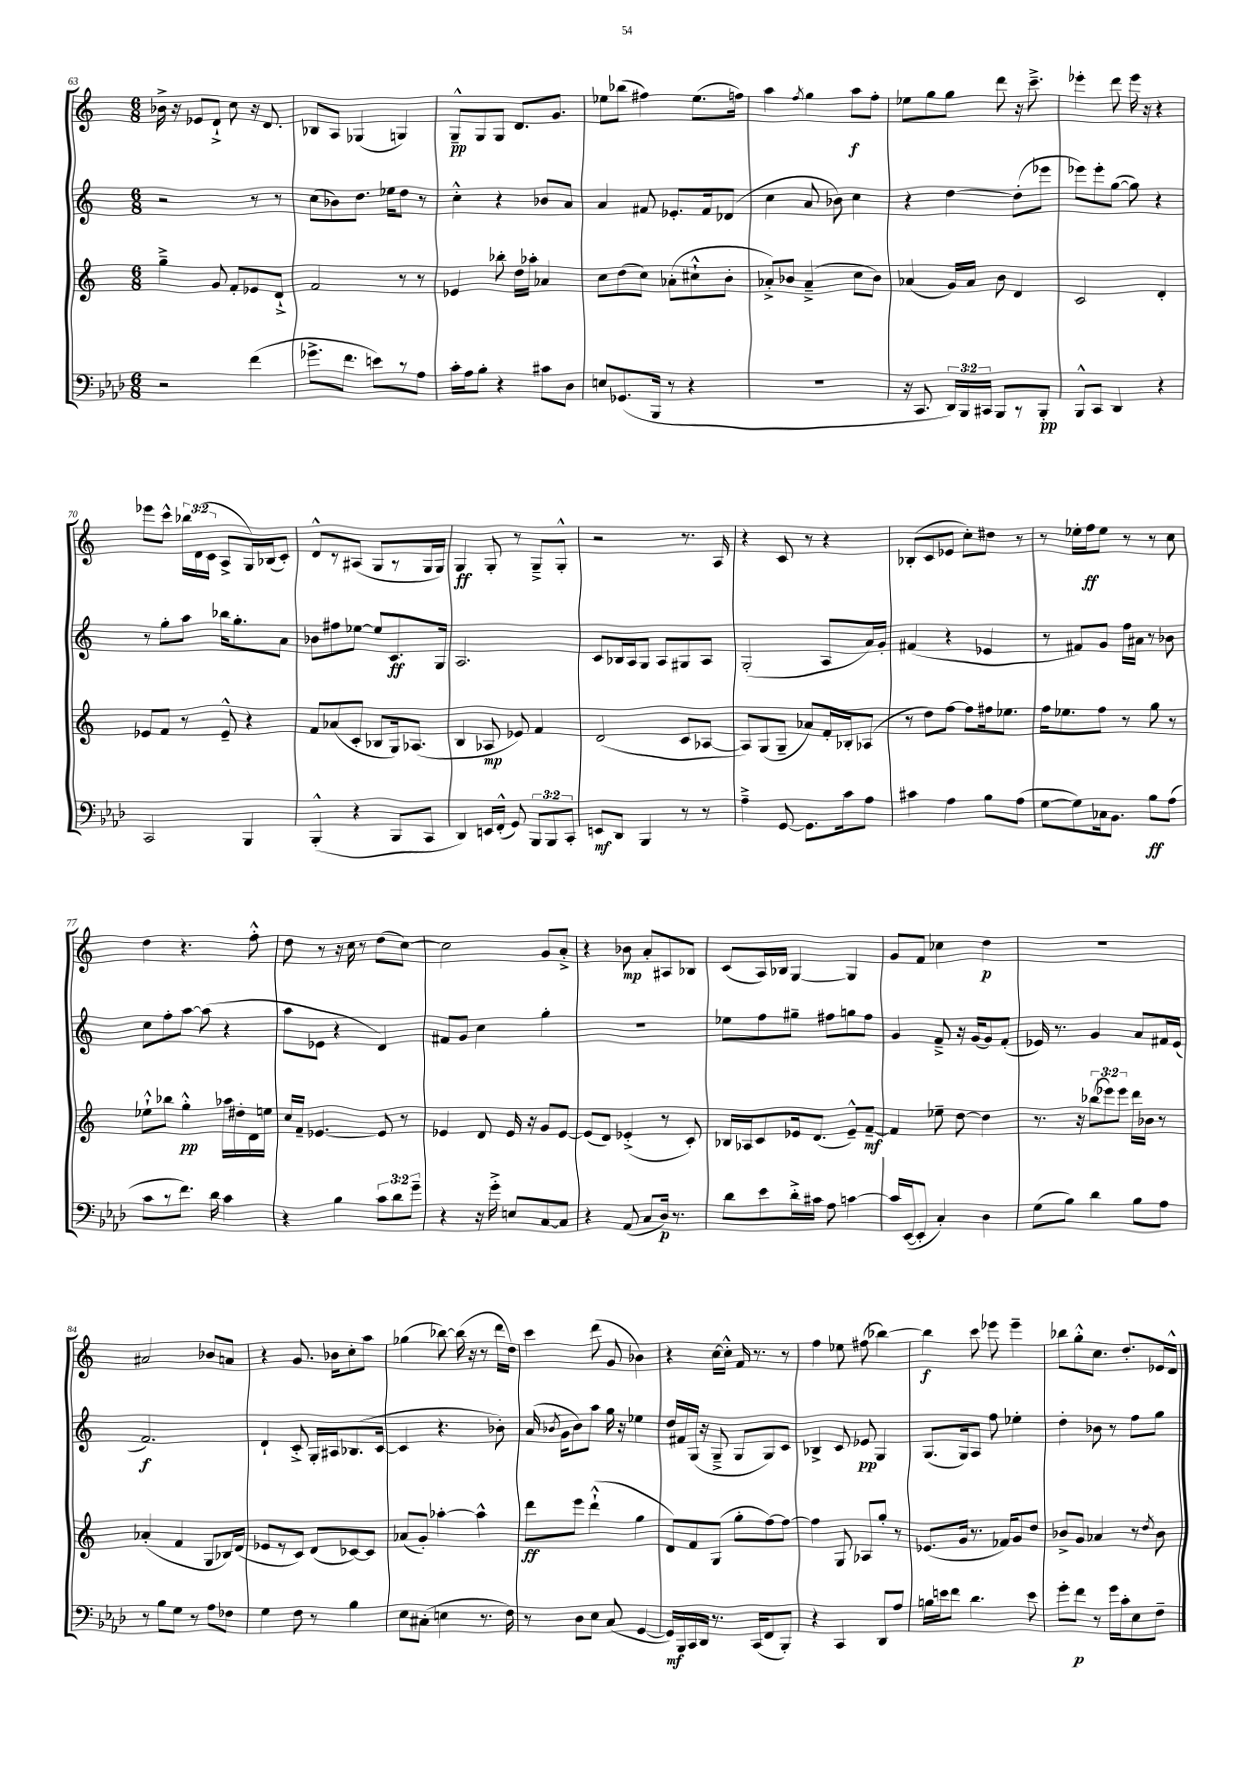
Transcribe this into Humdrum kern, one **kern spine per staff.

**kern	**dynam	**kern	**dynam	**kern	**dynam	**kern	**dynam
*part4	*part4	*part3	*part3	*part2	*part2	*part1	*part1
*staff4	*staff4	*staff3	*staff3	*staff2	*staff2	*staff1	*staff1
*clefF4	*	*clefG2	*	*clefG2	*	*clefG2	*
*k[b-e-a-d-]	*	*k[]	*	*k[]	*	*k[]	*
*M6/8	*	*M6/8	*	*M6/8	*	*M6/8	*
=63	=63	=63	=63	=63	=63	=63	=63
2r	.	4gg~^\	.	2r	.	16b-X^\	.
.	.	.	.	.	.	16r	.
.	.	.	.	.	.	8e-X/L	.
.	.	8g/	.	.	.	8d`^/J	.
.	.	8f'/L	.	.	.	8cc\	.
(4f\	.	8e-X/	.	8r	.	16r	.
.	.	.	.	.	.	8.d/	.
.	.	8d`^/J	.	8r	.	.	.
=64	=64	=64	=64	=64	=64	=64	=64
8.g-X^\L	.	2f/	.	(8cc\L	.	8B-X/L	.
.	.	.	.	8b-X\)	.	8A/J	.
8.f\J	.	.	.	.	.	.	.
.	.	.	.	8.dd\J	.	(4G-X/	.
8en\L)	.	.	.	.	.	.	.
.	.	.	.	16ee-X\KL	.	.	.
8r	.	8r	.	8dd\J	.	4Gn/)	.
8A-\J	.	8r	.	8r	.	.	.
=65	=65	=65	=65	=65	=65	=65	=65
16c'\LL	.	4e-X/	.	4cc'^^\	.	8G~^^/L	pp
16A-\J	.	.	.	.	.	.	.
8B-'\J	.	.	.	.	.	8G/	.
4r	.	8bb-X'\	.	4r	.	8G/J	.
.	.	16dd\LL	.	.	.	8.d/L	.
.	.	16aa-X'\JJ	.	.	.	.	.
8c#X\L	.	4a-X/	.	8b-X/L	.	.	.
.	.	.	.	.	.	8.g/J	.
8D-\J	.	.	.	8a/J	.	.	.
=66	=66	=66	=66	=66	=66	=66	=66
8En/L	.	8cc\L	.	4a/	.	8ee-X\L	.
(8.GG-X/	.	(8dd\	.	.	.	(8bb-X\J	.
.	.	8cc\J)	.	8f#X/	.	4ff#X\)	.
16BBB-/Jk	.	.	.	.	.	.	.
8r	.	(8a-X'\L	.	8.e-X'/L	.	.	.
4r	.	8cc#X`^^\	.	.	.	(8.ee-\L	.
.	.	.	.	16f#/k	.	.	.
.	.	8b'\J	.	(8d-X/J	.	.	.
.	.	.	.	.	.	16ffn\Jk)	.
=67	=67	=67	=67	=67	=67	=67	=67
2.r	.	8a-X'^/L)	.	4cc\	.	4aa\	.
.	.	8b-X/J	.	.	.	.	.
.	.	.	.	.	.	8qff/	.
.	.	(4a-~^/	.	8a/	.	4gg\	.
.	.	.	.	8b-X\)	.	.	.
.	.	8cc\L	.	4cc\	.	8aa\L	f
.	.	8b-\J)	.	.	.	8ff'\J	.
=68	=68	=68	=68	=68	=68	=68	=68
16r	.	(4a-X/	.	4r	.	8ee-X\L	.
8.CC/	.	.	.	.	.	.	.
.	.	.	.	.	.	8gg\	.
24DD-/LL)	.	16g/LL)	.	[4dd\	.	8gg\J	.
24BBB-/	.	.	.	.	.	.	.
.	.	16a-/JJ	.	.	.	.	.
24CC#X/JJ	.	.	.	.	.	.	.
8BBB-/L	.	8b\	.	.	.	8ddd\	.
8r	.	4d/	.	(8dd'\L]	.	16r	.
.	.	.	.	.	.	8.ccc~^\	.
8BBB-'/J	pp	.	.	8eee-X\J	.	.	.
=69	=69	=69	=69	=69	=69	=69	=69
8BBB-^^/L	.	2c/	.	8eee-X\L)	.	4eee-X'\	.
8CC/J	.	.	.	8eee-'\	.	.	.
4DD-/	.	.	.	([8gg\J	.	8ddd\	.
.	.	.	.	8gg\])	.	16eee-\	.
.	.	.	.	.	.	16r	.
4r	.	4d'/	.	4r	.	4r	.
!!LO:LB:g=z
=70	=70	=70	=70	=70	=70	=70	=70
2CC/	.	8e-X/L	.	8r	.	8eee-X\L	.
.	.	8f/J	.	8gg'\L	.	8ccc^^\J	.
.	.	8r	.	8aa\J	.	24bb-X\LL	.
.	.	.	.	.	.	(24d\	.
.	.	.	.	.	.	24c\JJ	.
.	.	8e-~^^/	.	16bb-X\KL	.	8A^/L	.
.	.	.	.	8.gg'\	.	.	.
4BBB-/	.	4r	.	.	.	16G/L)	.
.	.	.	.	.	.	(16B-X/J	.
.	.	.	.	8a\J	.	8c'/J)	.
=71	=71	=71	=71	=71	=71	=71	=71
(4BBB-'^^/	.	8f/L	.	8b-X\L	.	8d^^/L	.
.	.	(8a-X/	.	8ff#X\	.	8r	.
4r	.	8c'/J	.	[8ee-X\J	.	(8A#X/J	.
.	.	8B-X/L	.	8ee-/L]	.	8G/L	.
8BBB-/L	.	16G/k)	.	8.c/	ff	8r	.
.	.	(8.A-X/J	.	.	.	.	.
8CC/J	.	.	.	.	.	16G/L	.
.	.	.	.	16G/Jk	.	16G/JJ)	.
=72	=72	=72	=72	=72	=72	=72	=72
4DD-/)	.	4B/	.	2.A/	.	4G/	ff
16EEn/LL	.	8A-X/	mp	.	.	8G'/	.
(16FF'^^/JJ	.	.	.	.	.	.	.
8GG/)	.	8e-X/)	.	.	.	8r	.
12BBB-/L	.	4f/	.	.	.	8G~^/L	.
12BBB-/	.	.	.	.	.	.	.
.	.	.	.	.	.	8G'^^/J	.
12CC'/J	.	.	.	.	.	.	.
=73	=73	=73	=73	=73	=73	=73	=73
8EEn/L	mf	(2d/	.	8c/L	.	2r	.
8DD-/J	.	.	.	16B-X/L	.	.	.
.	.	.	.	16A/J	.	.	.
4BBB-/	.	.	.	8G/J	.	.	.
.	.	.	.	8A/L	.	.	.
8r	.	8c/L	.	8G#X/	.	8.r	.
8r	.	[8A-X/J	.	8A/J	.	.	.
.	.	.	.	.	.	16A/	.
=74	=74	=74	=74	=74	=74	=74	=74
4A-~^\	.	8A-/L])	.	(2G'/	.	4r	.
.	.	(8G/	.	.	.	.	.
[8GG/	.	8G~/J	.	.	.	8c/	.
8.GG\L]	.	8a-X/L)	.	.	.	8r	.
.	.	16f'/L	.	8A/L	.	4r	.
16c\k	.	16B-X'/J	.	.	.	.	.
8A-\J	.	(8A-X/J	.	16a/L)	.	.	.
.	.	.	.	16g'/JJ	.	.	.
=75	=75	=75	=75	=75	=75	=75	=75
4c#X\	.	8r	.	(4f#X/	.	(8B-X'/L	.
.	.	8dd\L)	.	.	.	8c/	.
4A-\	.	[8ff\J	.	4r	.	8e-X/J	.
.	.	8ff\L]	.	.	.	8cc'\L)	.
8B-\L	.	16ff#X\k	.	4e-X/	.	8dd#X\J	.
.	.	8.ee-X\J	.	.	.	.	.
(8A-\J	.	.	.	.	.	8r	.
=76	=76	=76	=76	=76	=76	=76	=76
[8G\L	.	16ff\KL	.	8r	.	8r	.
.	.	8.ee-X\	.	.	.	.	.
8G\])	.	.	.	8f#X/L)	.	16ee-X'\LL	.
.	.	.	.	.	.	16ff\J	ff
16C-X\k	.	8ff\J	.	8g/J	.	8ee-\J	.
8.BB-\J	.	.	.	.	.	.	.
.	.	8r	.	16ff\LL	.	8r	.
.	.	.	.	16a#X\JJ	.	.	.
8B-\L	ff	8gg\	.	8r	.	8r	.
(8A-\J	.	8r	.	8b-X\	.	8cc\	.
!!LO:LB:g=z
=77	=77	=77	=77	=77	=77	=77	=77
8c\L	.	8ee-X`^^\L	.	8cc\L	.	4dd\	.
8r	.	8bb-X\J	.	8ff'\	.	.	.
8.f\J)	.	4gg'^^\	pp	[8aa\J	.	4.r	.
.	.	.	.	(8aa\]	.	.	.
16d-\	.	.	.	.	.	.	.
4c\	.	16aa-X\LL	.	4r	.	.	.
.	.	16dd#X'\	.	.	.	.	.
.	.	16d\	.	.	.	8ff'^^\	.
.	.	16een\JJ	.	.	.	.	.
=78	=78	=78	=78	=78	=78	=78	=78
4r	.	16cc/LL	.	8aa\L	.	8dd\	.
.	.	16f~/JJ	.	.	.	.	.
.	.	[4.e-X/	.	8e-X\J	.	8r	.
4B-\	.	.	.	4r	.	16r	.
.	.	.	.	.	.	16cc\	.
.	.	.	.	.	.	8r	.
12c\L	.	8e-/]	.	4d/)	.	(8dd\L	.
12d-\	.	.	.	.	.	.	.
.	.	8r	.	.	.	[8cc\J)	.
12g~\J	.	.	.	.	.	.	.
=79	=79	=79	=79	=79	=79	=79	=79
4r	.	4e-X/	.	8f#X/L	.	2cc\]	.
.	.	.	.	8g/J	.	.	.
16r	.	8d/	.	4cc\	.	.	.
16g'^\	.	.	.	.	.	.	.
8En/L	.	16e-/	.	.	.	.	.
.	.	16r	.	.	.	.	.
[8C/	.	8g/L	.	4gg'\	.	8g/L	.
8C/J]	.	[8e-/J	.	.	.	8a'^/J	.
=80	=80	=80	=80	=80	=80	=80	=80
4r	.	(8e-/L]	.	2.r	.	4r	.
.	.	8d/J)	.	.	.	.	.
(8AA-/	.	(4e-X'^/	.	.	.	8b-X\	mp
8C/L	.	.	.	.	.	8a'/L	.
16D-/Jk)	p	8r	.	.	.	8A#X/	.
8.r	.	.	.	.	.	.	.
.	.	8c'/)	.	.	.	8B-X/J	.
=81	=81	=81	=81	=81	=81	=81	=81
8d-\L	.	16B-X/LL	.	8ee-X\L	.	(8c/L	.
.	.	16A-X/J	.	.	.	.	.
8e-\	.	8c/	.	8ff\	.	16A/L)	.
.	.	.	.	.	.	16B-X/JJ	.
16d-'^\L	.	16e-X/k	.	8gg#X~\J	.	[4G/	.
16c#X\JJ	.	(8.d/J	.	.	.	.	.
8A-\	.	.	.	8ff#X\L	.	.	.
[4cn\	.	8e-~^^/L)	.	8ggn\	.	4G/]	.
.	.	[8f~/J	mf	8ff#\J	.	.	.
=82	=82	=82	=82	=82	=82	=82	=82
16c/LL]	.	4f/]	.	4g/	.	8g/L	.
([16EE-/J	.	.	.	.	.	.	.
8EE-'/J]	.	.	.	.	.	8f/J	.
4C'/)	.	8ee-X~\	.	8f~^/	.	4cc-X\	.
.	.	[8dd\	.	16r	.	.	.
.	.	.	.	(16g/KL	.	.	.
4D-\	.	4dd\]	.	8g/)	.	4dd\	p
.	.	.	.	(8f'/J	.	.	.
=83	=83	=83	=83	=83	=83	=83	=83
(8G\L	.	8.r	.	16e-X/)	.	2.r	.
.	.	.	.	8.r	.	.	.
8B-\J)	.	.	.	.	.	.	.
.	.	16r	.	.	.	.	.
4d-\	.	(12bb-X\L	.	4g/	.	.	.
.	.	12eee-X\)	.	.	.	.	.
.	.	12eee-\J	.	.	.	.	.
8B-\L	.	16ddd\LL	.	8a/L	.	.	.
.	.	16b-X\JJ	.	.	.	.	.
8A-\J	.	8r	.	16f#X/L	.	.	.
.	.	.	.	(16e-/JJ	.	.	.
!!LO:LB:g=z
=84	=84	=84	=84	=84	=84	=84	=84
8r	.	(4a-X'/	.	2.f/)	f	2a#X/	.
8B-\L	.	.	.	.	.	.	.
8G\J	.	4f/	.	.	.	.	.
8r	.	.	.	.	.	.	.
8A-\L	.	8G/L	.	.	.	8b-X/L	.
8F-X\J	.	16B-X/L)	.	.	.	8an/J	.
.	.	(16d/JJ	.	.	.	.	.
=85	=85	=85	=85	=85	=85	=85	=85
4G\	.	8e-X/L	.	4d`/	.	4r	.
.	.	8r	.	.	.	.	.
8F\	.	8c/J)	.	8c'^/	.	8.g/	.
8r	.	(8d/L	.	16G'/LL	.	.	.
.	.	.	.	16A#X/J	.	16b-X\KL	.
4B-\	.	[8c-X/)	.	(8.B-X/	.	8cc'\	.
.	.	8c-/J]	.	.	.	8aa\J	.
.	.	.	.	[16c/Jk	.	.	.
=86	=86	=86	=86	=86	=86	=86	=86
8E-\L	.	(8a-X/L	.	4c/]	.	(4gg-X\	.
(8C#X'\J	.	8g'/J)	.	.	.	.	.
4En\	.	[4aa-X'\	.	4.r	.	[8bb-X\)	.
.	.	.	.	.	.	(16bb-\]	.
.	.	.	.	.	.	16r	.
8.r	.	4aa-^^\]	.	.	.	8r	.
.	.	.	.	8b-X'\)	.	16ddd\LL	.
16F\)	.	.	.	.	.	16dd\JJ)	.
=87	=87	=87	=87	=87	=87	=87	=87
8r	.	8ddd\L	ff	(16a/	.	4ccc\	.
.	.	.	.	8qb-X/	.	.	.
.	.	.	.	16g\KL	.	.	.
8D-\L	.	8eee\J	.	8b-\)	.	.	.
8E-\J	.	(4ddd`^^\	.	8aa\J	.	(8ddd\	.
(8C/	.	.	.	16gg\	.	8g/	.
.	.	.	.	16r	.	.	.
[4GG/	.	4gg\	.	4ee-X\	.	4b-X\)	.
=88	=88	=88	=88	=88	=88	=88	=88
16GG/LL])	mf	8d/L)	.	16dd/LL	.	4r	.
16BBB-/	.	.	.	16f#X/	.	.	.
16CC/	.	8f/	.	(16G/JJ	.	.	.
16DD-/JJ	.	.	.	16r	.	.	.
8.r	.	(8G/J	.	8G~^/	.	[16cc\LL	.
.	.	.	.	.	.	16cc'^^\JJ]	.
.	.	8gg'\L	.	8G/L	.	16f/	.
(16CC/KL	.	.	.	.	.	8.r	.
8FF/	.	[8ff\)	.	8G/)	.	.	.
8BBB-'/J)	.	8ff\J_	.	8c/J	.	8r	.
=89	=89	=89	=89	=89	=89	=89	=89
4r	.	4ff\]	.	4B-X^/	.	4ff\	.
4CC/	.	8G/	.	8c/	.	8ee-X\	.
.	.	8A-X/L	.	8e-X/	pp	(8ff#X\	.
8DD-/L	.	8gg'/J	.	4G/	.	[4bb-X\)	.
8A-/J	.	8r	.	.	.	.	.
=90	=90	=90	=90	=90	=90	=90	=90
16Bn\LL	.	(8.e-X/L	.	(8.G/L	.	4bb-\]	f
16en\J	.	.	.	.	.	.	.
8f\J	.	.	.	.	.	.	.
.	.	16g/Jk	.	16G/k)	.	.	.
4.d-\	.	8.r	.	8A/J	.	8ccc\	.
.	.	.	.	8ff\	.	8eee-X\	.
.	.	16f-X/KL)	.	.	.	.	.
.	.	8g/	.	4ee-X'\	.	4eee-~\	.
8e\	.	8dd/J	.	.	.	.	.
=91	=91	=91	=91	=91	=91	=91	=91
8g'\L	.	8b-X^/L	.	4dd'\	.	8bb-X\L	.
8f\J	p	8g/J	.	.	.	8gg'^^\	.
8r	.	4a-X/	.	8b-X\	.	8.cc\J	.
16g\LL	.	.	.	8r	.	.	.
16c'\J	.	.	.	.	.	8.dd'/L	.
8E-\	.	8r	.	8ff\L	.	.	.
.	.	8qdd/	.	.	.	.	.
8F~\J	.	8b-\	.	8gg\J	.	16e-X/L	.
.	.	.	.	.	.	16d^^/JJ	.
==	==	==	==	==	==	==	==
*-	*-	*-	*-	*-	*-	*-	*-
